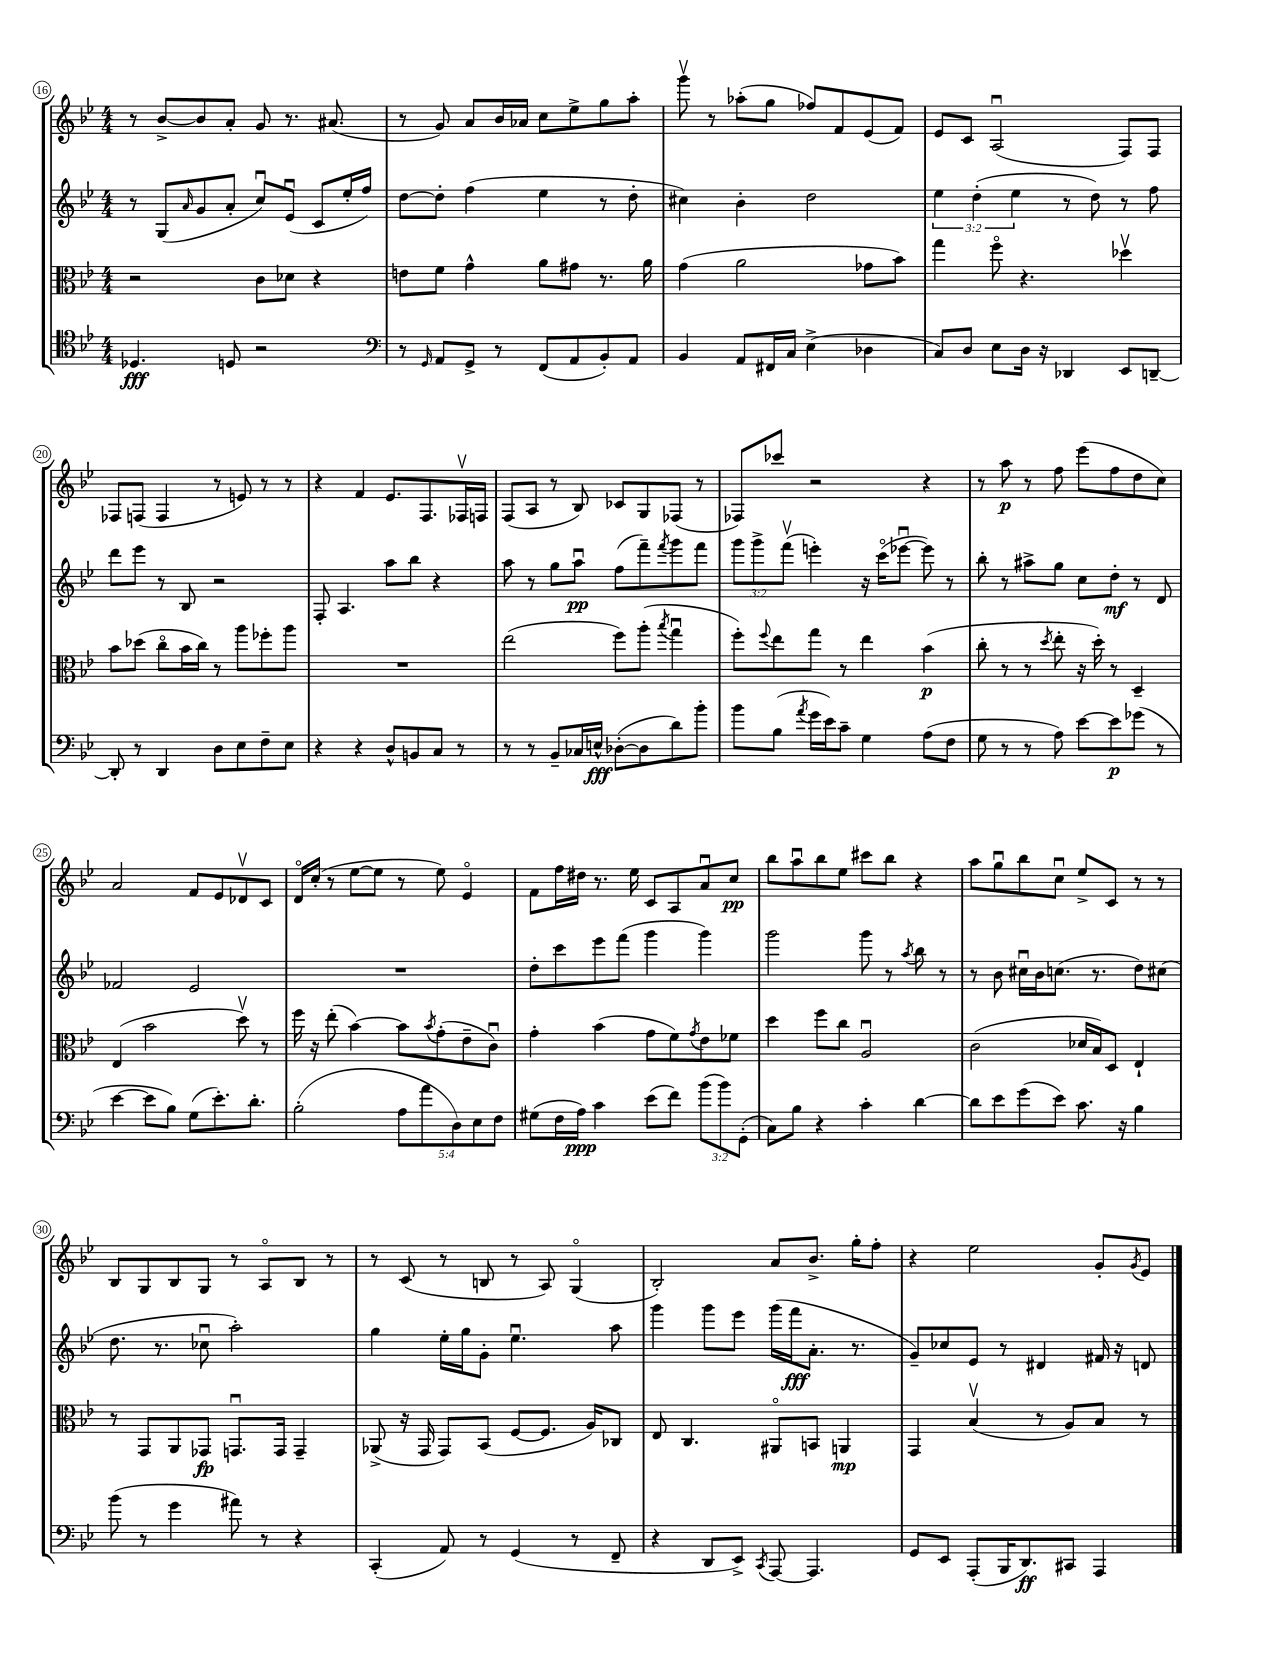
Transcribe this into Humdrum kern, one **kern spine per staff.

**kern	**kern	**kern	**kern
*staff4	*staff3	*staff2	*staff1
*clefC4	*clefC3	*clefG2	*clefG2
*k[b-e-]	*k[b-e-]	*k[b-e-]	*k[b-e-]
*M4/4	*M4/4	*M4/4	*M4/4
4.D-/	2r	8r	8r
.	.	(8G/L	[8b-^/L
.	.	16qqa/	.
.	.	8g/	8b-/]
8D/	.	8a'/J	8a'/J
2r	8c\L	8ccu/L)	8g/
.	8d-\J	(8e-u/J	8.r
.	4r	8c/L	.
.	.	.	(8.a#/
.	.	16ee-'/L	.
.	.	16ff/JJ)	.
=	=	=	=
*clefF4	*	*	*
8r	8e\L	[8dd\L	8r
16qqGG/	.	.	.
8AA/L	8f\J	8dd'\]J	8g/)
8GG^/J	4g^^\	(4ff\	8a/L
8r	.	.	16b-/L
.	.	.	16a-/JJ
(8FF/L	8a\L	4ee-\	8cc\L
8AA/	8g#\J	.	8ee-^\
8BB-'/)	8.r	8r	8gg\
8AA/J	.	8dd'\	8aa'\J
.	16a\	.	.
=	=	=	=
4BB-/	(4g\	4cc#\)	8gggv\
.	.	.	8r
8AA/L	2a\	4b-'\	(8aa-'\L
16FF#/L	.	.	8gg\J
16C/JJ	.	.	.
(4E-^\	.	2dd\	8ff-/L)
.	.	.	8f/
4D-\	8g-\L	.	(8e-/
.	8b-\J)	.	8f/J)
=	=	=	=
8C/L)	4gg\	6ee-\	8e-/L
8D/J	.	.	8c/J
.	.	(6dd'\	.
8E-\L	8ffo\	.	(2Au/
.	.	6ee-\	.
16D\Jk	4.r	.	.
16r	.	.	.
4DD-/	.	8r	.
.	.	8dd\)	.
8EE-/L	4dd-v\	8r	8F/L)
[8DD~/J	.	8ff\	8F/J
=	=	=	=
8DD'/]	8b-\L	8ddd\L	8F-/L
8r	(8dd-\J	8eee-\J	(8F/J
4DD/	8cco\L	8r	4F/
.	16b-\L	8B-/	.
.	16cc\JJ)	.	.
8D\L	8r	2r	8r
8E-\	8aa\L	.	8e/)
8F~\	8ff-'\	.	8r
8E-\J	8aa\J	.	8r
=	=	=	=
4r	1r	8F'/	4r
.	.	4.A/	.
4r	.	.	4f/
8D^^/L	.	8aa\L	8.e-/L
8BB/	.	8bb-\J	.
.	.	.	8.F/
8C/J	.	4r	.
8r	.	.	16F-v/L
.	.	.	16F/JJ
=	=	=	=
8r	(2ee-\	8aa\	(8F/L
8r	.	8r	8A/J
8BB-~/L	.	8gg\L	8r
16C-/L	.	8aau\J	8B-/)
16E^^/JJ	.	.	.
([8D-'\L	8ff\L)	(8ff\L	8c-/L
8D-\]	(8aa'\J	8fff~\)	8G/
.	8qbb-/	8qfff/	.
8d\)	4ggu\	8ggg\	(8F-/J
8b-'\J	.	8fff\J	8r
=	=	=	=
8b-\L	8ff'\L)	12ggg\L	8F-/L)
.	.	12ggg^\	.
.	8qqff/	.	.
(8B-\J	8ee-\	.	8ccc-/J
.	.	(12fffv\J	.
8qa/	.	.	.
16g\LL	8gg\J	4eee'\)	2r
16e-\J)	.	.	.
8c~\J	8r	.	.
4G\	4ee-\	16r	.
.	.	(16ccco\LK	.
.	.	[8eee-u\J	.
(8A\L	(4b-\	8eee-\])	4r
8F\J	.	8r	.
=	=	=	=
8G\	8cc'\	8bb-'\	8r
8r	8r	8r	8aa\
8r	8r	8aa#^\L	8r
.	8qdd/	.	.
8A\)	8ee-'\	8gg\J	8ff\
[8e-\L	16r	8cc\L	(8eee-\L
.	16dd'\)	.	.
8e-\]	8r	8dd'\J	8ff\
(8g-\J	4D~/	8r	8dd\
8r	.	8d/	8cc\J)
=	=	=	=
[4e-\	(4E-/	2f-/	2a/
8e-\]L	2b-\	.	.
8B-\J)	.	.	.
(8G\L	.	2e-/	8f/L
8.e-'\)	.	.	8e-/
.	8ddv\)	.	8d-v/
8.d'\J	.	.	.
.	8r	.	8c/J
=	=	=	=
(2B-'\	16ff\	1r	16do/LL
.	16r	.	(16cc'/JJ
.	(8ee-'\	.	8r
.	[4b-\)	.	[8ee-\L
.	.	.	8ee-\]J
10A\L	8b-\]L	.	8r
10a\	.	.	.
.	8qb-/	.	.
.	(8g'\	.	8ee-\)
10D\)	.	.	.
.	8e-~\	.	4e-o/
10E-\	.	.	.
.	8cu\J)	.	.
10F\J	.	.	.
=	=	=	=
(8G#\L	4g'\	8dd'\L	8f\L
16F\L	.	8ccc\	16ff\L
16A\JJ)	.	.	16dd#\JJ
4c\	(4b-\	8eee-\	8.r
.	.	(8fff\J	.
.	.	.	16ee-\
(8e-\L	8g\L	4ggg\	8c/L
8f\J)	8f\)	.	8A/
.	8qg/	.	.
(12b-\L	8e-\	4ggg\)	8au/
12b-\)	.	.	.
.	8f-\J	.	8cc/J
(12GG'\J	.	.	.
=	=	=	=
8C\L)	4dd\	2ggg\	8bb-\L
8B-\J	.	.	8aau\
4r	8ff\L	.	8bb-\
.	8cc\J	.	8ee-\J
4c'\	2Au/	8ggg\	8ccc#\L
.	.	8r	8bb-\J
.	.	8qaa/	.
[4d\	.	8bb-\	4r
.	.	8r	.
=	=	=	=
8d\]L	(2c\	8r	8aa\L
8e-\	.	8b-\	8ggu\
(8g\	.	16cc#u\LL	8bb-\
.	.	16b-\J	.
8e-\J)	.	(8.cc\J	8ccu\J
8.c\	16d-/LL	.	8ee-^/L
.	16B-/J)	8.r	.
.	8D/J	.	8c/J
16r	.	.	.
4B-\	4E-`/	8dd\L)	8r
.	.	(8cc#\J	8r
=	=	=	=
(8b-\	8r	8.dd\	8B-/L
8r	8GG/L	.	8G/
.	.	8.r	.
4g\	8AA/	.	8B-/
.	8GG-/J	8cc-u\	8G/J
8a#\)	8.GGu/L	2aa'\)	8r
8r	.	.	8Ao/L
.	16GG/Jk	.	.
4r	4GG~/	.	8B-/J
.	.	.	8r
=	=	=	=
(4CC'/	(8AA-^/	4gg\	8r
.	16r	.	(8c/
.	16GG/	.	.
8AA/)	8GG/L)	16ee-'\LL	8r
.	.	16gg\J	.
8r	(8BB-/J	8g'\J	8B/
(4GG/	[8F/L	4.ee-u\	8r
.	8.F/]J	.	8A/)
8r	.	.	(4Go/
.	16A/LK)	.	.
8FF~/	8C-/J	8aa\	.
=	=	=	=
4r	8E-/	4ggg\	2B-'/)
.	4.C/	.	.
8DD/L	.	8ggg\L	.
8EE-^/J)	.	8eee-\J	.
8qCC/	.	.	.
[8AAA/	8AA#o/L	(16ggg\LL	8a/L
.	.	16fff\J	.
4.AAA/]	8BB/J	8.a'\J	8.b-^/J
.	4AA/	.	.
.	.	8.r	16gg'\LK
.	.	.	8ff'\J
=	=	=	=
8GG/L	4GG/	8g~/L)	4r
8EE-/J	.	8cc-/	.
(8AAA'/L	(4B-v/	8e-/J	2ee-\
16BBB-/K	.	8r	.
8.DD/)	.	.	.
.	8r	4d#/	.
8CC#/J	8A/L)	.	.
4AAA/	8B-/J	16f#/	8g'/L
.	.	16r	.
.	.	.	8qg/
.	8r	8d/	8e-/J
==	==	==	==
*-	*-	*-	*-
